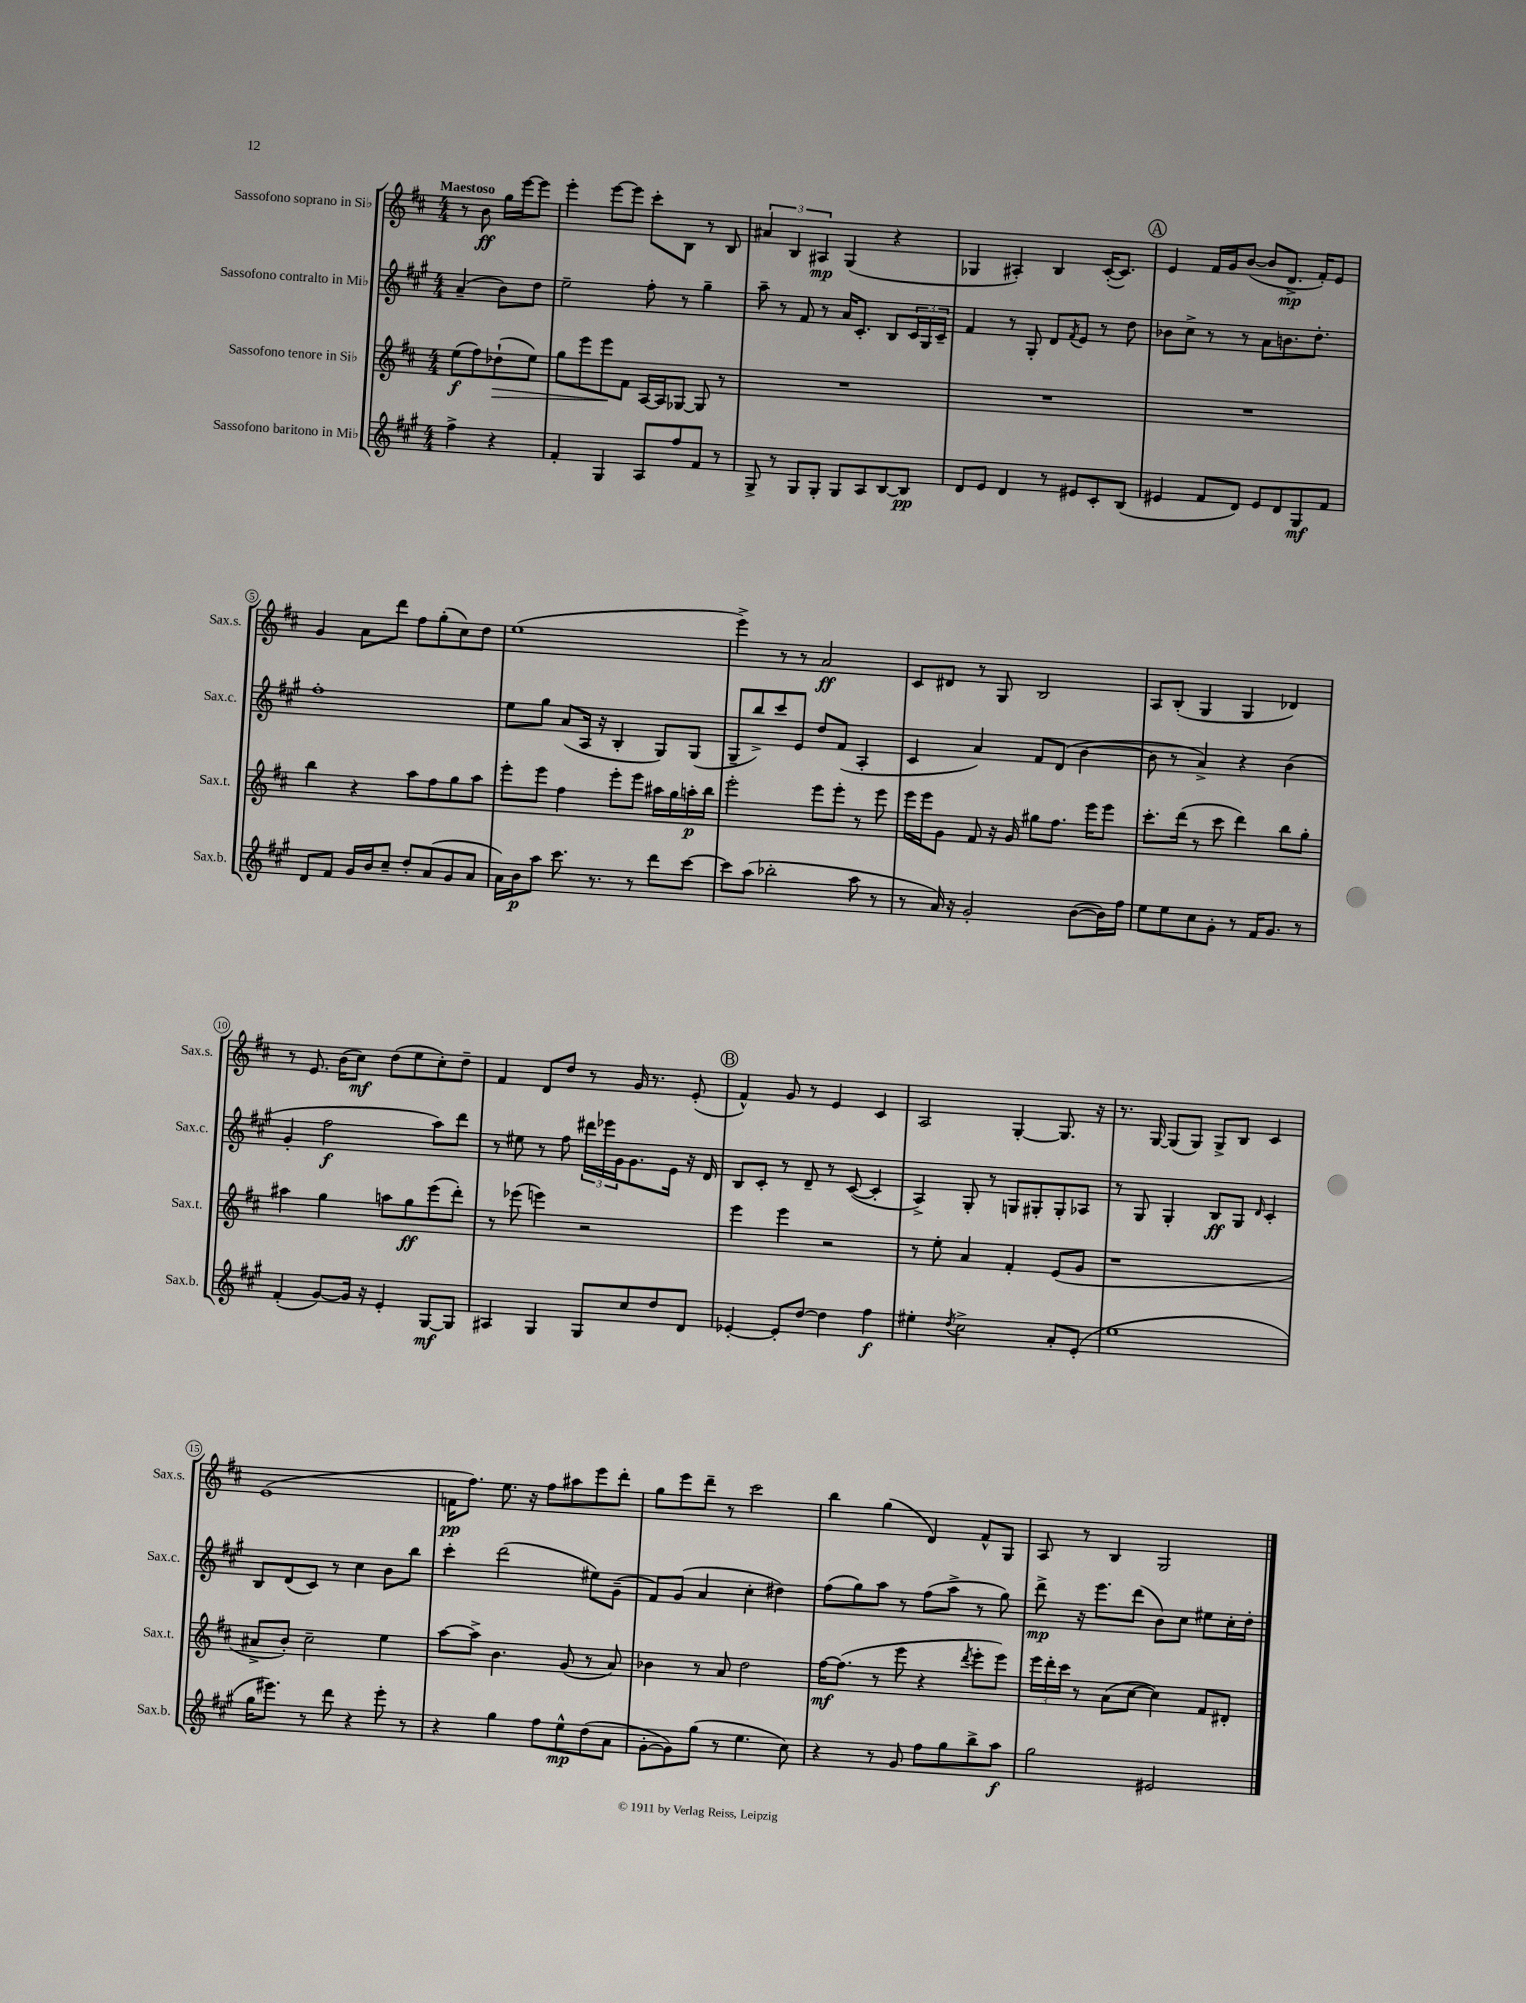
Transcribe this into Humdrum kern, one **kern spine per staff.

**kern	**kern	**kern	**kern
*staff4	*staff3	*staff2	*staff1
*clefG2	*clefG2	*clefG2	*clefG2
*k[f#c#g#]	*k[f#c#]	*k[f#c#g#]	*k[f#c#]
*M4/4	*M4/4	*M4/4	*M4/4
4ff#^\	(8ee\L	(4a~/	8r
.	8ff#\)	.	8b\
4r	(8dd-`\	8b\L)	16gg\LL
.	.	.	[16eee\J
.	8ee\J)	8dd\J	8eee\]J
=	=	=	=
4f#'/	8gg\L	2ee~\	4eee'\
.	8eee\	.	.
4G#/	8eee\	.	[8eee\L
.	8f#\J	.	8eee\]J
8A/L	[16A/LL	8ff#'\	8ccc#'\L
.	16A/]J	.	.
8ff#/	[8G-/J	8r	8B\J
8f#/J	8G-/]	4gg#~\	8r
8r	8r	.	8B/
=	=	=	=
8G#^/	1r	8aa~\	6a#/
8r	.	8r	.
.	.	.	6B/
8G#/L	.	8f#/	.
.	.	.	6A#/
8G#'/J	.	8r	.
8G#/L	.	16a/LK	(4G/
.	.	8.c#'/J	.
8A/	.	.	.
[8B/	.	8B/L	4r
8B/]J	.	24c#/L	.
.	.	24G#/	.
.	.	24c#~/JJ	.
=	=	=	=
8d/L	1r	4f#/	4G-/
8e/J	.	.	.
4d/	.	8r	4A#'/)
.	.	8G#'/	.
8r	.	8d/L	4B/
.	.	8qf#/	.
8e#/L	.	8e/J	.
8c#'/	.	8r	([16c#'/LK
.	.	.	8.c#/]J)
(8B/J	.	8dd\	.
=	=	=	=
4e#/	1r	8b-\L	4e/
.	.	8cc#^\J	.
8f#/L	.	8r	16f#/LL
.	.	.	16g/J
8d/J)	.	8r	([8b/J
8e#/L	.	8a\L	8b/]L
8d/	.	8.b\	8.d^/J
8G#/	.	.	.
.	.	8.dd'\J	16f#'/LK)
8f#/J	.	.	8e/J
=	=	=	=
8d/L	4bb\	1ff#'	4g/
8f#/J	.	.	.
16g#/LL	4r	.	8a\L
16b/J	.	.	.
8cc#~/J	.	.	8ddd\J
8dd'/L	8aa\L	.	8ff#\L
(8a/	8ff#\	.	(8gg'\
8g#/	8gg\	.	8cc#\)
8a/J	8aa\J	.	8dd\J
=	=	=	=
16a\LL)	8eee'\L	8ee\L	(1ee
16b\J	.	.	.
8aa\J	8eee\J	8gg#\J	.
8.ccc#\	4ff#\	(8a/L	.
.	.	16A/Jk	.
8.r	.	16r	.
.	8eee'\L	4B'/	.
8r	8eee\J	.	.
8ddd\L	16aa#\LL	8G#/L)	.
.	16gg\	.	.
[8ccc#\J	16aa'\	(8G#/J	.
.	16bb\JJ	.	.
=	=	=	=
8ccc#\]L	2eee'\	8G#~/L	4eee^\)
(8aa\J	.	8bb^/)	.
2bb-'\	.	8ccc#/	8r
.	.	8e/J	8r
.	8eee\L	8dd/L	2a/
.	8eee'\J	(8f#/J	.
8aa\	8r	4A'/	.
8r	8eee\	.	.
=	=	=	=
8r	16eee\LL	4c#/	8c#/L
.	16eee\J	.	.
16a/)	8g\J	.	8d#/J
16r	.	.	.
2g#'/	8f#/	4a/)	8r
.	16r	.	8G/
.	16g/	.	.
.	8gg#\L	8f#/L	2B/
.	8.ff#\J	(8d/J	.
([8b\L	.	[4b\	.
.	16eee\LK	.	.
16b\]L)	8eee\J	.	.
16ff#\JJ	.	.	.
=	=	=	=
8ee\L	8.ccc#'\L	8b\]	8A/L
8ee\	.	8r	(8B'/J
.	(16ddd\Jk	.	.
8cc#\	8r	4a^/)	4G/
8g#'\J	8ccc#\	.	.
8r	4ddd\)	4r	4G/
16f#/LK	.	.	.
8.g#/J	.	.	.
.	8bb\L	(4b\	4d-/)
8r	8gg'\J	.	.
=	=	=	=
(4f#'/	4aa#\	4g#'/	8r
.	.	.	8.e/
[8g#/L)	4gg\	2ff#\	.
.	.	.	(16b\LK
16g#/]Jk	.	.	8cc#\J)
16r	.	.	.
4e'/	8aa\L	.	(8dd\L
.	8gg\	.	8ee\
[8G#/L	(8eee\	8aa\L)	8cc#'\)
8G#/]J	8ddd'\J)	8ddd\J	8dd~\J
=	=	=	=
4A#/	8r	8r	4f#/
.	(8eee-\	8ee#\	.
4G#/	4eee\)	8r	8d/L
.	.	8ff#\	8dd/J
8G#/L	2r	24ddd#\LL	8r
.	.	24eee-\	.
.	.	24g#\J	.
8cc#/	.	8.g#\	16g/
.	.	.	8.r
8dd/	.	.	.
.	.	16e\Jk	.
8d/J	.	16r	(8e'/
.	.	16d/	.
=	=	=	=
[4e-'/	4eee\	8B/L	4f#^^/)
.	.	8c#'/J	.
8e-'/]L	4eee\	8r	8g/
[8dd/J	.	8d~/	8r
4dd\]	2r	8r	4e/
.	.	([8c#/	.
4ff#\	.	4c#'/]	4c#/
=	=	=	=
4ee#'\	8r	4A^/)	2A/
.	8ee'\	.	.
8qdd/	.	.	.
2cc#^\	4a/	8G#'/	.
.	.	8r	.
.	4f#'/	8G/L	[4G'/
.	.	8G#'/	.
8a'/L	(8e/L	8G#'/	8.G/]
(8e'/J	8g/J	8A-/J	.
.	.	.	16r
=	=	=	=
1ee	1r	8r	8.r
.	.	8G#/	.
.	.	.	[16G/
.	.	4G#'/	(8G/]L
.	.	.	8G/J)
.	.	8B/L	8G^/L
.	.	8G#/J	8B/J
.	.	16qqd/	.
.	.	4c#'/	4c#/
=	=	=	=
16gg#\LK	8a#^/L	8B/L	(1e
8.eee#\J)	.	.	.
.	8b'/J)	(8d/	.
8r	2cc#~\	8c#/J)	.
8ddd\	.	8r	.
4r	.	4cc#\	.
8eee#'\	4ee\	8b\L	.
8r	.	8bb\J	.
=	=	=	=
4r	[8aa\L	4ccc#'\	16f\LK
.	.	.	8.ff#\J)
.	8aa^\]J	.	.
4gg#\	4.b\	(2ddd\	8.ee\
.	.	.	16r
8ff#\L	.	.	8ff#\L
8ee^^\	(8g/	.	8aa#\
(8dd\	8r	8ee#\L)	8eee\
8a\J	8a/)	(8g#~\J	8ddd'\J
=	=	=	=
[8g#'\L	4b-\	8f#/L)	8gg\L
8g#\])	.	(8g#/J	8eee\
(8gg#\J	8r	4a/	8ddd~\J
8r	8a/	.	8r
4.ee\	2dd\	4cc#'\	2ccc#\
.	.	4dd#\)	.
8cc#\)	.	.	.
=	=	=	=
4r	[16ff#\LK	(8ff#\L	4bb\
.	(8.ff#\]J	.	.
.	.	8gg#\)	.
8r	8r	8aa\J	(4gg\
8g#/	8eee\	8r	.
8ff#\L	4r	(8ff#\L	4d/)
8gg#\	.	8aa^\J	.
.	8qddd/	.	.
8bb^\	8eee'\L	8r	8f#^^/L
8aa\J	8eee\J)	8gg#\)	8G/J
=	=	=	=
2gg#\	24eee\LL	8ddd^\	8A/
.	24ddd'\	.	.
.	24ccc#\JJ	.	.
.	8r	16r	8r
.	.	8.eee\L	.
.	(8a\L	.	4B/
.	[8cc#\J	(8ddd\J	.
2e#/	4cc#\])	8b\L)	2G/
.	.	8cc#\J	.
.	8f#/L	8ee#\L	.
.	8d#'/J	16cc#'\L	.
.	.	16dd'\JJ	.
==	==	==	==
*-	*-	*-	*-
